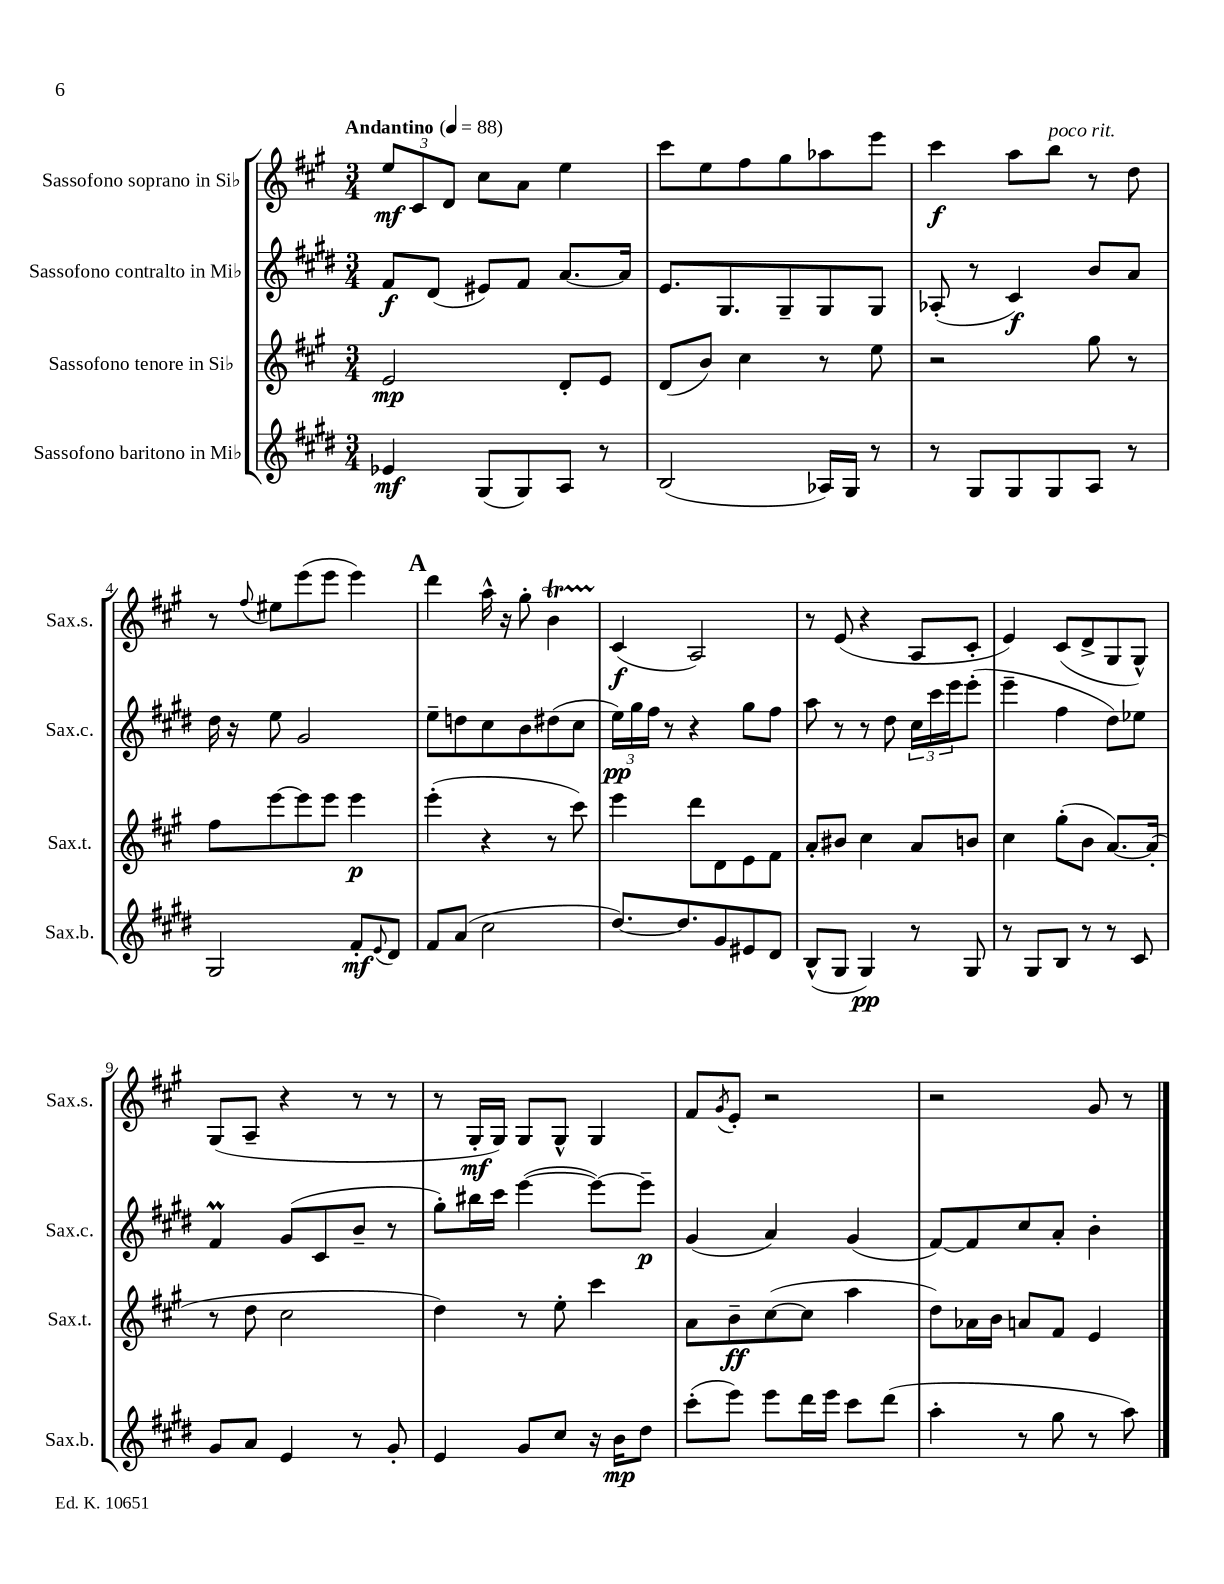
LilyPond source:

<<
\new StaffGroup <<
\new Staff = "s0" \with { instrumentName = "Sassofono soprano in Sib" shortInstrumentName = "Sax.s." } {
    \clef treble \key a \major \numericTimeSignature \time 3/4 \tempo "Andantino" 4 = 88
    \tuplet 3/2 { e''8\mf cis'8 d'8 } cis''8 a'8 e''4 |
    cis'''8 e''8 fis''8 gis''8 aes''8 e'''8 |
    cis'''4\f a''8 b''8^\markup { \italic "poco rit." } r8 d''8 |
    r8 \appoggiatura { fis''8 } eis''8 e'''8( e'''8 e'''4) |
    \mark \markup { \bold "A" } d'''4 a''16-^ r16 gis''8-. b'4\startTrillSpan |
    cis'4\stopTrillSpan\f( a2) |
    r8 e'8( r4 a8 cis'8-. |
    e'4) cis'8( d'8-> gis8 gis8-^) |
    gis8( a8-- r4 r8 r8 |
    r8 gis16-.\mf gis16) gis8 gis8-^ gis4 |
    fis'8 \acciaccatura { gis'8 } e'8-. r2 |
    r2 gis'8 r8 \bar "|." |
}
\new Staff = "s1" \with { instrumentName = "Sassofono contralto in Mib" shortInstrumentName = "Sax.c." } {
    \clef treble \key e \major \numericTimeSignature \time 3/4
    fis'8\f dis'8( eis'8) fis'8 a'8.~ a'16 |
    e'8. gis8. gis8-- gis8 gis8 |
    aes8-.( r8 cis'4\f) b'8 a'8 |
    dis''16 r16 e''8 gis'2 |
    \mark \markup { \bold "A" } e''8-- d''8 cis''8 b'8 dis''8( cis''8 |
    \tuplet 3/2 { e''16\pp) gis''16 fis''16 } r8 r4 gis''8 fis''8 |
    a''8 r8 r8 dis''8 \tuplet 3/2 { cis''16 cis'''16 e'''16 } e'''8-.( |
    e'''4-- fis''4 dis''8) ees''8 |
    fis'4\prall gis'8( cis'8 b'8-- r8 |
    gis''8-.) bis''16 cis'''16 e'''4~( e'''8~) e'''8--\p |
    gis'4( a'4) gis'4( |
    fis'8~) fis'8 cis''8 a'8-. b'4-. \bar "|." |
}
\new Staff = "s2" \with { instrumentName = "Sassofono tenore in Sib" shortInstrumentName = "Sax.t." } {
    \clef treble \key a \major \numericTimeSignature \time 3/4
    e'2\mp d'8-. e'8 |
    d'8( b'8) cis''4 r8 e''8 |
    r2 gis''8 r8 |
    fis''8 e'''8~ e'''8 e'''8 e'''4\p |
    \mark \markup { \bold "A" } e'''4-.( r4 r8 cis'''8) |
    e'''4 d'''8 d'8 e'8 fis'8 |
    a'8-. bis'8 cis''4 a'8 b'8 |
    cis''4 gis''8-.( b'8 a'8.~) a'16-.( |
    r8 d''8 cis''2 |
    d''4) r8 e''8-. cis'''4 |
    a'8 b'8--\ff cis''8~( cis''8 a''4 |
    d''8) aes'16 b'16 a'8 fis'8 e'4 \bar "|." |
}
\new Staff = "s3" \with { instrumentName = "Sassofono baritono in Mib" shortInstrumentName = "Sax.b." } {
    \clef treble \key e \major \numericTimeSignature \time 3/4
    ees'4\mf gis8( gis8) a8 r8 |
    b2( aes16) gis16 r8 |
    r8 gis8 gis8 gis8 a8 r8 |
    gis2 fis'8-.\mf \appoggiatura { e'8 } dis'8 |
    \mark \markup { \bold "A" } fis'8 a'8( cis''2 |
    dis''8.~) dis''8. gis'8 eis'8 dis'8 |
    b8-^( gis8 gis4\pp) r8 gis8 |
    r8 gis8 b8 r8 r8 cis'8 |
    gis'8 a'8 e'4 r8 gis'8-. |
    e'4 gis'8 cis''8 r16 b'16\mp dis''8 |
    cis'''8-.( e'''8) e'''8 dis'''16 e'''16 cis'''8 dis'''8( |
    a''4-. r8 gis''8 r8 a''8) \bar "|." |
}
>>
>>
